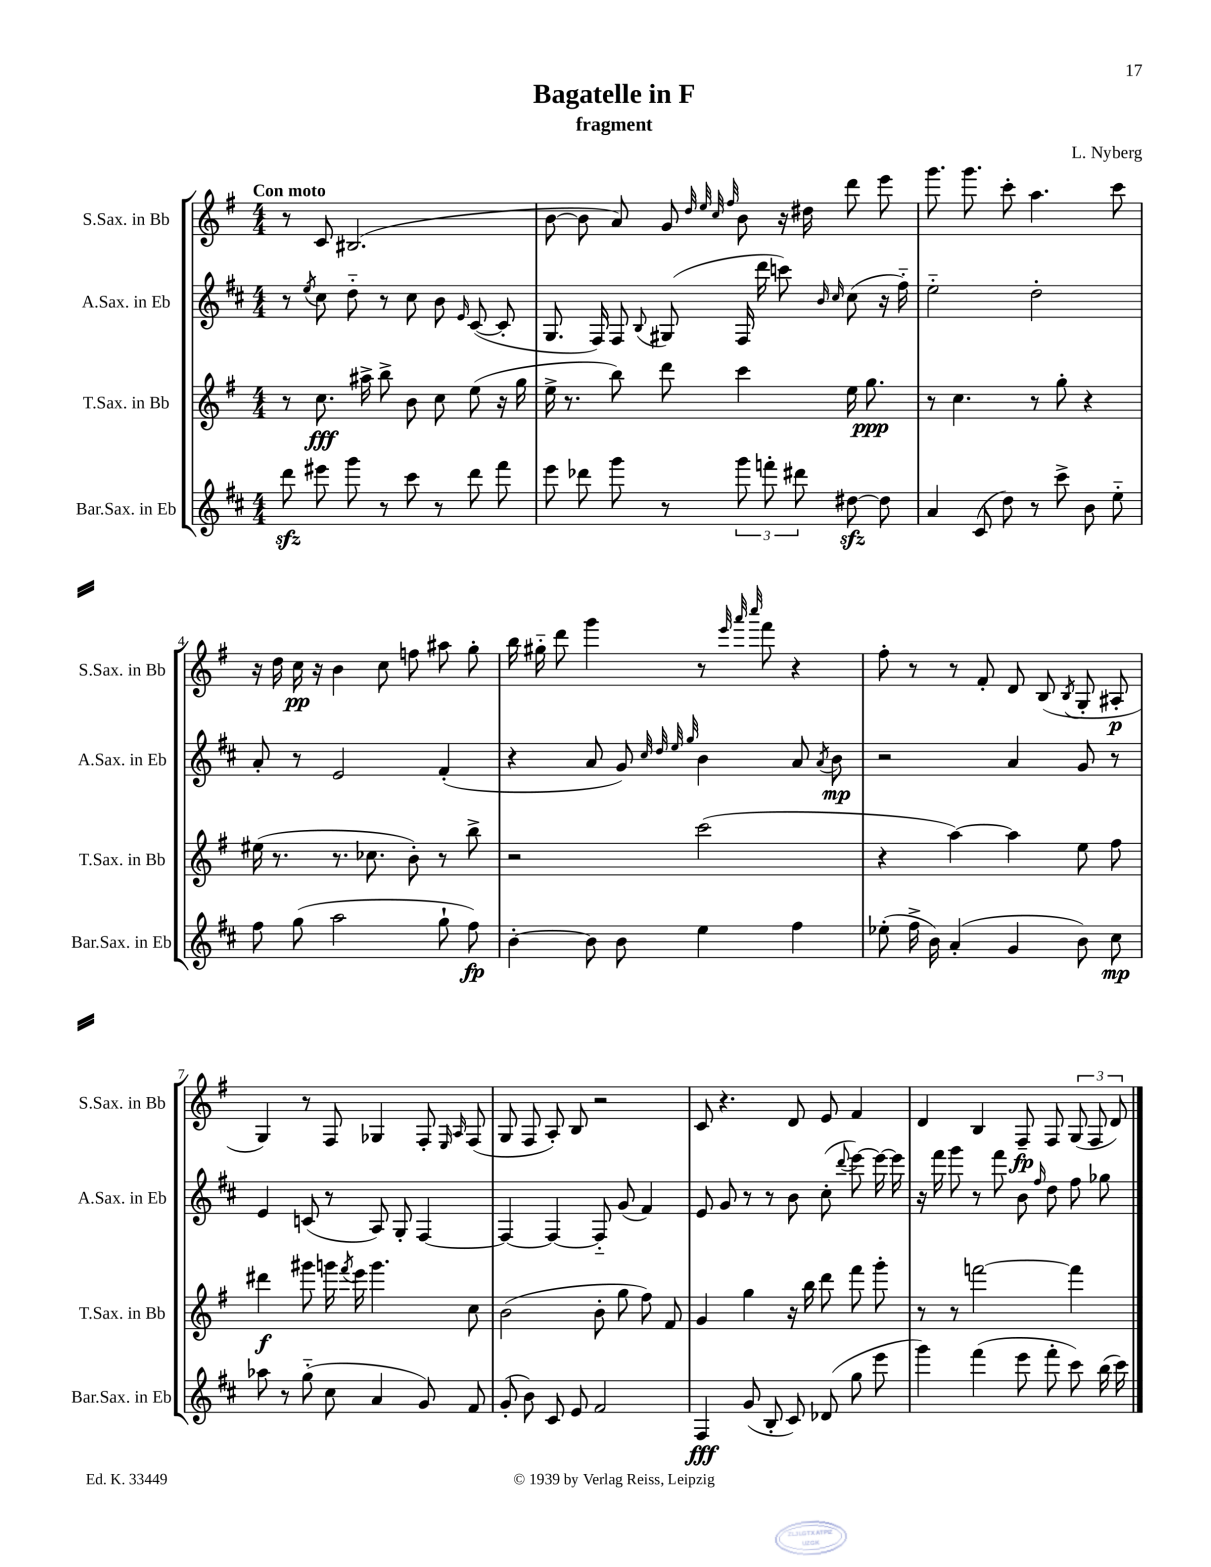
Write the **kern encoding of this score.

**kern	**dynam	**kern	**dynam	**kern	**dynam	**kern	**dynam
*part4	*part4	*part3	*part3	*part2	*part2	*part1	*part1
*staff4	*staff4	*staff3	*staff3	*staff2	*staff2	*staff1	*staff1
*I"Bar.Sax. in Eb	*	*I"T.Sax. in Bb	*	*I"A.Sax. in Eb	*	*I"S.Sax. in Bb	*
*I'Bar.Sax. in Eb	*	*I'T.Sax. in Bb	*	*I'A.Sax. in Eb	*	*I'S.Sax. in Bb	*
*clefG2	*	*clefG2	*	*clefG2	*	*clefG2	*
*k[f#c#]	*	*k[f#]	*	*k[f#c#]	*	*k[f#]	*
*M4/4	*	*M4/4	*	*M4/4	*	*M4/4	*
=1	=1	=1	=1	=1	=1	=1	=1
!	!	!	!	!	!	!LO:TX:a:B:t=Con moto	!
8dddzz\	.	8r	.	8r	.	8r	.
.	.	.	.	8qee/	.	.	.
8eee#X\	.	8.cc\	fff	8cc#\	.	8c/	.
8ggg\	.	.	.	8dd\	.	(2.B#X/	.
.	.	16aa#X^\	.	.	.	.	.
8r	.	8bb^\	.	8r	.	.	.
8ccc#\	.	8b\	.	8cc#\	.	.	.
8r	.	8cc\	.	8b\	.	.	.
.	.	.	.	16qqe/	.	.	.
8ddd\	.	(8ee\	.	([8c#/	.	.	.
8fff#\	.	16r	.	8c#'/]	.	.	.
.	.	16gg\	.	.	.	.	.
=2	=2	=2	=2	=2	=2	=2	=2
8eee\	.	16ee^\	.	8.G/	.	[8b\	.
.	.	8.r	.	.	.	.	.
8ddd-X\	.	.	.	.	.	8b\]	.
.	.	.	.	16F#/)	.	.	.
8ggg\	.	8bb\)	.	8F#/	.	8a/)	.
.	.	.	.	8qqB/	.	.	.
8r	.	8ddd\	.	(8G#X/	.	8g/	.
.	.	.	.	.	.	32qqdd/	.
.	.	.	.	.	.	32qqee/	.
.	.	.	.	.	.	32qqcc/	.
.	.	.	.	.	.	32qqff#/	.
12ggg\	.	4ccc\	.	16F#/	.	8b\	.
.	.	.	.	16ddd\	.	.	.
12fffn'\	.	.	.	.	.	.	.
.	.	.	.	8cccn\)	.	16r	.
12ddd#X\	.	.	.	.	.	.	.
.	.	.	.	.	.	16dd#X\	.
.	.	.	.	16qqb/	.	.	.
.	.	.	.	16qqcc#/	.	.	.
[8dd#Xzz\	.	16ee\	.	(8cc#\	.	8ddd\	.
.	.	8.gg\	ppp	.	.	.	.
8dd#\]	.	.	.	16r	.	8eee\	.
.	.	.	.	16ff#\)	.	.	.
=3	=3	=3	=3	=3	=3	=3	=3
4a/	.	8r	.	2ee\	.	8.ggg\	.
.	.	4.cc\	.	.	.	.	.
.	.	.	.	.	.	8.ggg\	.
(8c#/	.	.	.	.	.	.	.
8dd\)	.	.	.	.	.	8ccc'\	.
8r	.	8r	.	2dd'\	.	4.aa\	.
8ccc#^\	.	8gg'\	.	.	.	.	.
8b\	.	4r	.	.	.	.	.
8ee\	.	.	.	.	.	8ccc\	.
!!LO:LB:g=z
=4	=4	=4	=4	=4	=4	=4	=4
8ff#\	.	(16ee#X\	.	8a'/	.	16r	.
.	.	8.r	.	.	.	16dd\	.
(8gg\	.	.	.	8r	.	16cc\	pp
.	.	.	.	.	.	16r	.
2aa\	.	8.r	.	2e/	.	4b\	.
.	.	8.cc-X\	.	.	.	.	.
.	.	.	.	.	.	8cc\	.
.	.	8b'\)	.	.	.	8ffn\	.
8gg`\	.	8r	.	(4f#'/	.	8aa#X\	.
8ff#\)	fp	8bb^\	.	.	.	8gg'\	.
=5	=5	=5	=5	=5	=5	=5	=5
[4b'\	.	2r	.	4r	.	16bb\	.
.	.	.	.	.	.	16gg#X\	.
.	.	.	.	.	.	8ddd\	.
8b\]	.	.	.	8a/	.	4ggg\	.
8b\	.	.	.	8g/)	.	.	.
.	.	.	.	32qqcc#/	.	.	.
.	.	.	.	32qqdd/	.	.	.
.	.	.	.	32qqee/	.	.	.
.	.	.	.	32qqgg/	.	.	.
4ee\	.	(2ccc\	.	4b\	.	8r	.
.	.	.	.	.	.	32qqeee/	.
.	.	.	.	.	.	32qqaaa/	.
.	.	.	.	.	.	32qqcccc/	.
.	.	.	.	.	.	8fff#\	.
4ff#\	.	.	.	8a/	.	4r	.
.	.	.	.	8qa/	.	.	.
.	.	.	.	8b\	mp	.	.
=6	=6	=6	=6	=6	=6	=6	=6
(8ee-X'\	.	4r	.	2r	.	8ff#'\	.
16ff#^\	.	.	.	.	.	8r	.
16b\)	.	.	.	.	.	.	.
(4a'/	.	[4aa\)	.	.	.	8r	.
.	.	.	.	.	.	8f#'/	.
4g/	.	4aa\]	.	4a/	.	8d/	.
.	.	.	.	.	.	(8B/	.
.	.	.	.	.	.	8qB/	.
8b\)	.	8ee\	.	8g/	.	8G'/	.
8cc#\	mp	8ff#\	.	8r	.	8A#X'/	p
!!LO:LB:g=z
=7	=7	=7	=7	=7	=7	=7	=7
8aa-X\	.	4ddd#X\	f	4e/	.	4G/)	.
8r	.	.	.	.	.	.	.
(8gg\	.	8ggg#X\	.	(8cn/	.	8r	.
8cc#\	.	16gggn\	.	8r	.	8F#/	.
.	.	8qfff#/	.	.	.	.	.
.	.	16eee\	.	.	.	.	.
4a/	.	4.ggg\	.	8A/)	.	4G-X/	.
.	.	.	.	8G'/	.	.	.
8g/)	.	.	.	[4F#/	.	8F#'/	.
.	.	.	.	.	.	16qqE/	.
.	.	.	.	.	.	16qqA/	.
8f#/	.	8cc\	.	.	.	(8F#/	.
=8	=8	=8	=8	=8	=8	=8	=8
(8g'/	.	(2b\	.	4F#/_	.	8G/	.
8b\)	.	.	.	.	.	8F#/	.
8c#/	.	.	.	4F#/_	.	8A'/)	.
8e/	.	.	.	.	.	8B/	.
2f#/	.	8b'\	.	8F#/]	.	2r	.
.	.	8gg\	.	(8g/	.	.	.
.	.	8ff#\)	.	4f#/)	.	.	.
.	.	8f#/	.	.	.	.	.
=9	=9	=9	=9	=9	=9	=9	=9
4F#/	fff	4g/	.	8e/	.	8c/	.
.	.	.	.	8g/	.	4.r	.
(8g/	.	4gg\	.	8r	.	.	.
8B'/	.	.	.	8r	.	.	.
8c#/)	.	16r	.	8b\	.	8d/	.
.	.	16bb\	.	.	.	.	.
(8d-X/	.	8ddd\	.	(8cc#'\	.	8e/	.
.	.	.	.	8qqddd/	.	.	.
8gg\	.	8fff#\	.	[8eee\)	.	4f#/	.
8eee\	.	8ggg'\	.	16eee\_	.	.	.
.	.	.	.	16eee\]	.	.	.
=10	=10	=10	=10	=10	=10	=10	=10
4ggg\)	.	8r	.	16r	.	4d/	.
.	.	.	.	16fff#\	.	.	.
.	.	8r	.	8ggg\	.	.	.
(4fff#\	.	[2fffn\	.	8r	.	4B/	.
.	.	.	.	8fff#\	.	.	.
8eee\	.	.	.	8b\	.	8F#~/	fp
.	.	.	.	16qqff#/	.	.	.
8fff#'\	.	.	.	8dd\	.	8F#/	.
8ccc#\)	.	4fff\]	.	8ff#\	.	(12G/	.
.	.	.	.	.	.	12F#/	.
(16bb\	.	.	.	8gg-X\	.	.	.
.	.	.	.	.	.	12d/)	.
16ccc#\)	.	.	.	.	.	.	.
==	==	==	==	==	==	==	==
*-	*-	*-	*-	*-	*-	*-	*-
